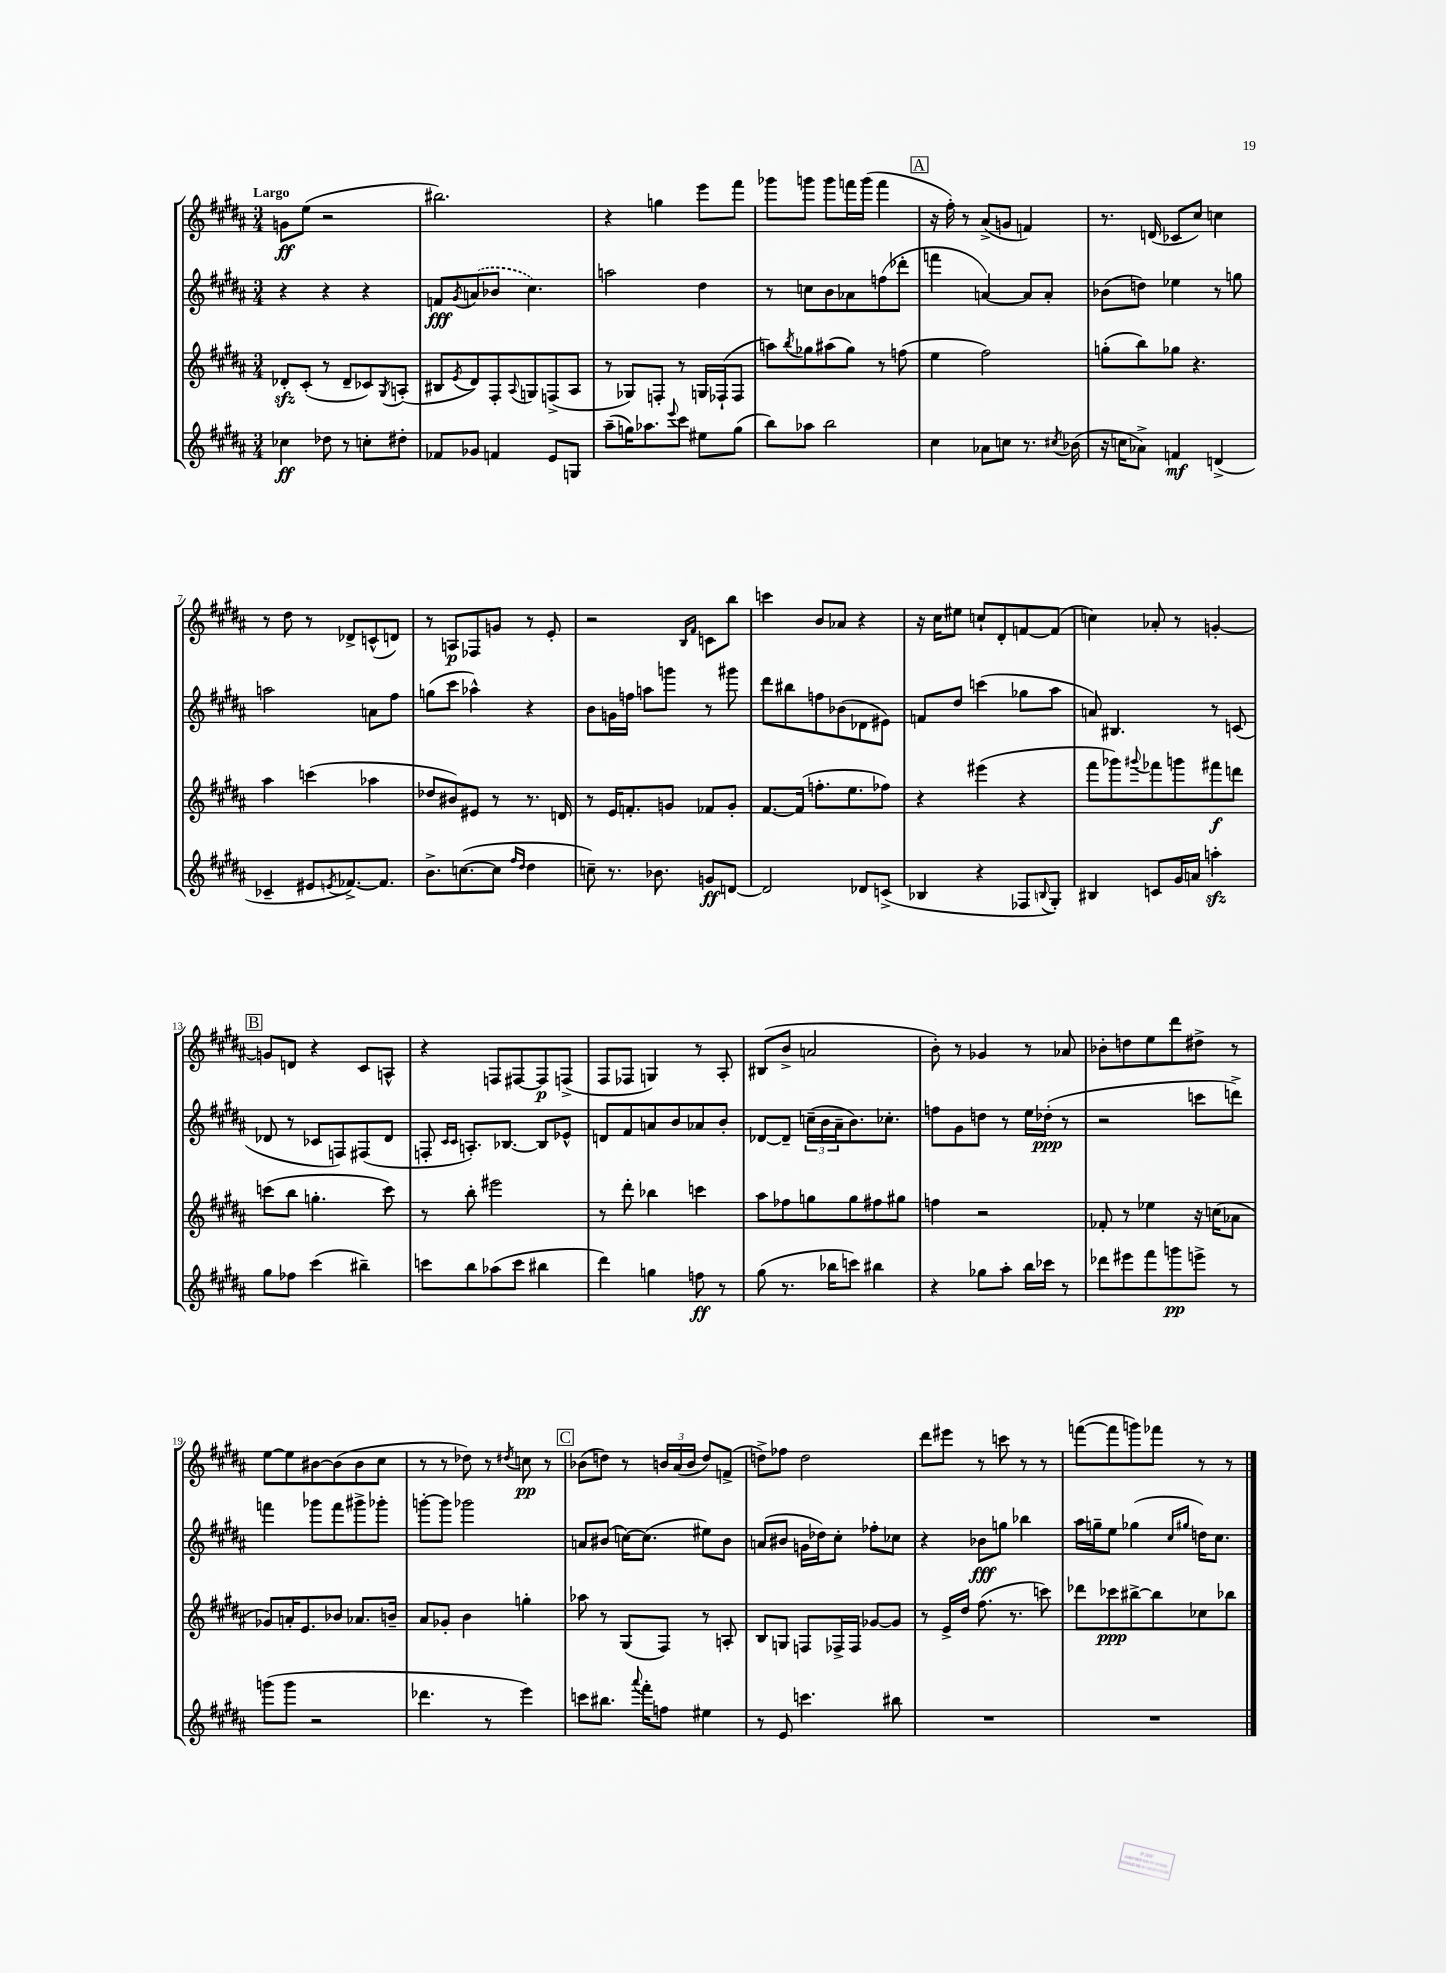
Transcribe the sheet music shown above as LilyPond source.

<<
\new StaffGroup <<
\new Staff = "s0" {
    \clef treble \key b \major \numericTimeSignature \time 3/4 \tempo "Largo"
    g'8\ff e''8( r2 |
    bis''2.) |
    r4 g''4 e'''8 fis'''8 |
    ges'''8 g'''8 g'''8 f'''16 g'''16( f'''4 |
    \mark \markup { \box "A" } r16 fis''16-.) r8 ais'8->( g'8 f'4) |
    r8. d'16( ces'8 cis''8) c''4 |
    r8 dis''8 r8 des'8-> c'8-^( d'8) |
    r8 a8\p fes8 g'8 r8 e'8-. |
    r2 \grace { b16 fis'16 } c'8 b''8 |
    c'''4 b'8 aes'8 r4 |
    r16 cis''16 eis''8 c''8-! dis'8-. f'8~ f'8( |
    c''4) aes'8-. r8 g'4~-. |
    \mark \markup { \box "B" } g'8 d'8 r4 cis'8 a8-^ |
    r4 f8 fis8~ fis8\p f8->( |
    fis8 fes8 g4) r8 ais8-. |
    bis8( b'8-> a'2 |
    b'8-.) r8 ges'4 r8 aes'8 |
    bes'8-. d''8 e''8 dis'''8 dis''8-> r8 |
    e''8~ e''8 bis'8~ bis'8( bis'8 cis''8 |
    r8 r8 des''8) r8 \acciaccatura { dis''8 } c''8\pp r8 |
    \mark \markup { \box "C" } bes'8( d''8) r8 \tuplet 3/2 { b'16 ais'16( b'16 } d''8) f'8->( |
    d''8->) fes''8 d''2 |
    dis'''8 eis'''8 r8 c'''8 r8 r8 |
    f'''8~( f'''8 g'''8) fes'''8 r8 r8 \bar "|." |
}
\new Staff = "s1" {
    \clef treble \key b \major \numericTimeSignature \time 3/4
    r4 r4 r4 |
    f'8\fff \acciaccatura { gis'8 } \once \slurDashed a'8( bes'8 cis''4.) |
    a''2 dis''4 |
    r8 c''8 b'8 aes'8 f''8( des'''8-. |
    \mark \markup { \box "A" } f'''4 a'4~) a'8 a'8-. |
    bes'8( d''8) ees''4 r8 g''8 |
    a''2 a'8 fis''8 |
    g''8( cis'''8 aes''4-^) r4 |
    b'8 g'16 f''16 a''8 g'''8 r8 gis'''8 |
    dis'''8 bis''8 f''8 bes'8( des'8 eis'8) |
    f'8 dis''8 c'''4( ges''8 ais''8 |
    a'8) bis4. r8 c'8( |
    \mark \markup { \box "B" } des'8 r8 ces'8 f8) fis8( des'8 |
    f8-. \grace { cis'16 cis'16 } a8.-.) bes8.~ bes8 ees'8-^ |
    d'8 fis'8 a'8 b'8 aes'8 b'8-. |
    des'8~ des'8-- \tuplet 3/2 { c''16--( b'16 ais'16-- } b'8.) ces''8.-. |
    f''8 gis'8 d''8 r8 e''16 des''16-.\ppp( r8 |
    r2 c'''8 d'''8->) |
    f'''4 ges'''8 f'''8 gis'''8-> ges'''8-. |
    g'''8~-. g'''8 ges'''2 |
    \mark \markup { \box "C" } a'8 bis'8( c''16~) c''8.( eis''8) bis'8 |
    a'8( bis'8 g'16 des''16) cis''8-. fes''8-. ces''8 |
    r4 bes'8\fff g''8 bes''4 |
    ais''16 g''16-- e''8 ges''4( \grace { cis''16 gis''16 } d''16) cis''8. \bar "|." |
}
\new Staff = "s2" {
    \clef treble \key b \major \numericTimeSignature \time 3/4
    des'8-.\sfz cis'8-.( r8 des'8-- ces'8) \acciaccatura { gis8 } a8-.( |
    bis8 \acciaccatura { e'8 } dis'8) fis8-. \appoggiatura { ais8 } g8 f8->( ais8 |
    r8 ges8) f8-. r8 g16 fes16-!( fes8 |
    a''8) \acciaccatura { b''8 } ges''8 ais''8( ges''8) r8 f''8( |
    \mark \markup { \box "A" } e''4 fis''2) |
    g''8-.( b''8) ges''8 r4. |
    ais''4 c'''4( aes''4 |
    des''8 bis'8) eis'8 r8 r8. d'16 |
    r8 e'16 f'8.-. g'8 fes'8 g'8-. |
    fis'8.~ fis'16( f''8.-. e''8. fes''8) |
    r4 eis'''4( r4 |
    fis'''8 ges'''8) \appoggiatura { gis'''8 } fes'''8 g'''8 fis'''8\f d'''8 |
    \mark \markup { \box "B" } c'''8( b''8 g''4.-. c'''8) |
    r8 b''8-. eis'''2 |
    r8 dis'''8-. bes''4 c'''4 |
    ais''8 fes''8 g''8 g''8 fis''8 gis''8 |
    f''4 r2 |
    fes'8-. r8 ees''4 r16 c''16( aes'8 |
    ges'8) a'16-. e'8. bes'8 aes'8. b'16-- |
    ais'8 ges'8-. b'4 g''4-. |
    \mark \markup { \box "C" } aes''8 r8 gis8( fis8) r8 a8-. |
    b8 g8 f8 fes16-> fes16 ges'8~ ges'8 |
    r8 e'16-> dis''16 fis''8.( r8. c'''8) |
    des'''8 ces'''8\ppp bis''8~-> bis''8 ces''8 bes''8 \bar "|." |
}
\new Staff = "s3" {
    \clef treble \key b \major \numericTimeSignature \time 3/4
    ces''4\ff des''8 r8 c''8-. dis''8-. |
    fes'8 ges'8 f'4 e'8 g8 |
    ais''8--( g''16) aes''8. \appoggiatura { e'''8 } cis'''8 eis''8 g''8( |
    b''8) aes''8 b''2 |
    \mark \markup { \box "A" } cis''4 aes'8 c''8 r8. \acciaccatura { cis''8 } bes'16( |
    r16 c''16 aes'8->) f'4\mf d'4->( |
    ces'4-- eis'8 \acciaccatura { e'8 } fes'8.~->) fes'8. |
    b'8.-> c''8.~( c''8 \grace { fis''16 dis''16 } dis''4 |
    c''8--) r8. bes'8. g'8\ff d'8~ |
    d'2 des'8 c'8->( |
    bes4 r4 fes8 \appoggiatura { b8 } gis8-.) |
    bis4 c'8 gis'16 a'16 a''4-.\sfz |
    \mark \markup { \box "B" } gis''8 fes''8 cis'''4( bis''4--) |
    c'''8 b''8 aes''8( c'''8 bis''4 |
    dis'''4) g''4 f''8\ff r8 |
    gis''8( r8. bes''16 c'''8) bis''4 |
    r4 ges''8 ais''8-. b''16 ces'''16 r8 |
    des'''8 eis'''8 fis'''8 g'''8\pp e'''8-> r8 |
    g'''8( g'''8 r2 |
    des'''4. r8 e'''4) |
    \mark \markup { \box "C" } c'''8 bis''8. \appoggiatura { ais'''8 } fis'''16-. f''8 eis''4 |
    r8 e'8 c'''4. bis''8 |
    R2. |
    R2. \bar "|." |
}
>>
>>
